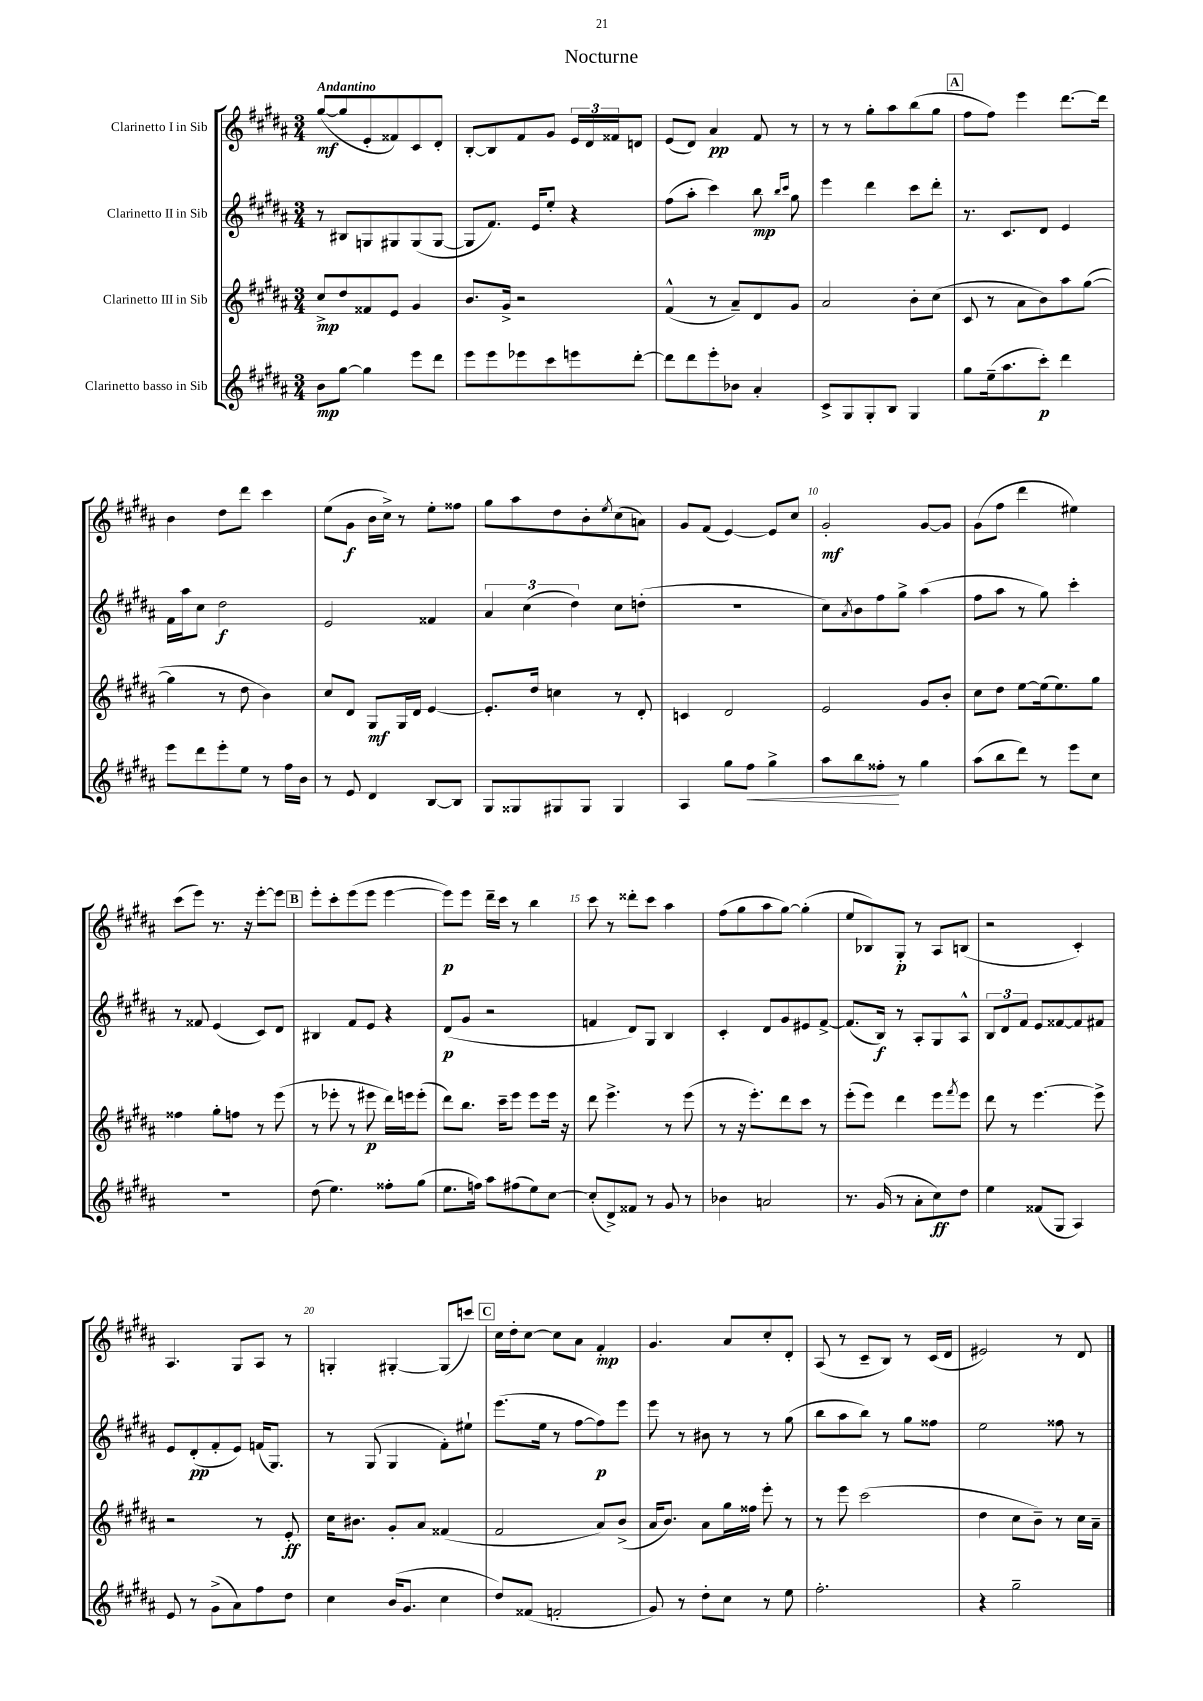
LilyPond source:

\header { title = "Nocturne" }
<<
\new StaffGroup <<
\new Staff = "s0" \with { instrumentName = "Clarinetto I in Sib" } {
    \clef treble \key b \major \numericTimeSignature \time 3/4 \tempo "Andantino"
    gis''8~\mf( gis''8 e'8-. fisis'8) cis'8 dis'8-. |
    b8~-. b8 fis'8 gis'8 \tuplet 3/2 { e'16 dis'16 fisis'16 } d'8 |
    e'8( dis'8) ais'4\pp fis'8 r8 |
    r8 r8 gis''8-. ais''8 b''8( gis''8 |
    \mark \markup { \box "A" } fis''8 fis''8) e'''4 dis'''8.~ dis'''16 |
    b'4 dis''8 dis'''8 cis'''4 |
    e''8( gis'8\f b'16 cis''16->) r8 e''8-. fisis''8 |
    gis''8 ais''8 dis''8 b'8-. \acciaccatura { e''8 } cis''8( a'8) |
    gis'8 fis'8( e'4~) e'8 cis''8 |
    gis'2-.\mf gis'8~ gis'8 |
    gis'8( fis''8 dis'''4 eis''4) |
    cis'''8( e'''8) r8. r16 e'''8~-. e'''8 |
    \mark \markup { \box "B" } e'''8-. cis'''8-. e'''8( e'''8 e'''4~ |
    e'''8\p) e'''8 dis'''16-- cis'''16 r8 b''4 |
    cis'''8 r8 disis'''8-. cis'''8 ais''4 |
    fis''8( gis''8 ais''8 gis''8~) gis''4-.( |
    e''8 bes8) gis8-.\p r8 ais8 b8( |
    r2 cis'4-.) |
    ais4. gis8 ais8 r8 |
    g4-. gis4~-. gis8( c'''8) |
    \mark \markup { \box "C" } cis''16 dis''16-. cis''8~ cis''8 ais'8 fis'4-.\mp |
    gis'4. ais'8 cis''8-. dis'8-. |
    ais8( r8 cis'8-- b8) r8 cis'16( dis'16 |
    eis'2) r8 dis'8 \bar "|." |
}
\new Staff = "s1" \with { instrumentName = "Clarinetto II in Sib" } {
    \clef treble \key b \major \numericTimeSignature \time 3/4
    r8 bis8 g8 gis8 gis8( gis8~ |
    gis8 fis'8.) e'16 e''8-. r4 |
    fis''8( ais''8-. cis'''4) b''8\mp \grace { b''16 cis'''16 } gis''8 |
    e'''4 dis'''4 cis'''8 dis'''8-. |
    \mark \markup { \box "A" } r8. cis'8. dis'8 e'4 |
    fis'16 ais''16 cis''8 dis''2\f |
    e'2 fisis'4 |
    \tuplet 3/2 { ais'4 cis''4( dis''4) } cis''8 d''8-.( |
    R2. |
    cis''8) \acciaccatura { ais'8 } b'8 fis''8 gis''8-> ais''4( |
    fis''8 ais''8 r8 gis''8) cis'''4-. |
    r8 fisis'8 e'4( cis'8) dis'8 |
    \mark \markup { \box "B" } bis4 fis'8 e'8 r4 |
    dis'8\p( gis'8 r2 |
    f'4 dis'8) gis8 b4 |
    cis'4-. dis'8 gis'8 eis'8 fis'8~-> |
    fis'8.( b16\f) r8 ais8-. gis8 ais8-^ |
    \tuplet 3/2 { b8 dis'8 fis'8 } e'8 fisis'8~ fisis'8 fis'8 |
    e'8 dis'8-.\pp( fis'8-. e'8) f'16( gis8.) |
    r8 gis8( gis4 fis'8-.) eis''8-! |
    \mark \markup { \box "C" } e'''8.( e''16 r8 fis''8~ fis''8\p) e'''8 |
    e'''8 r8 bis'8 r8 r8 gis''8( |
    b''8 ais''8 b''8) r8 gis''8 fisis''8 |
    e''2 fisis''8 r8 \bar "|." |
}
\new Staff = "s2" \with { instrumentName = "Clarinetto III in Sib" } {
    \clef treble \key b \major \numericTimeSignature \time 3/4
    cis''8->\mp dis''8 fisis'8 e'8 gis'4 |
    b'8. gis'16-> r2 |
    fis'4-^( r8 ais'8--) dis'8 gis'8 |
    ais'2 b'8-. cis''8( |
    \mark \markup { \box "A" } cis'8 r8 ais'8 b'8) ais''8 gis''8~( |
    gis''4 r8 dis''8 b'4) |
    cis''8 dis'8 gis8\mf gis16 dis'16 e'4~ |
    e'8.-. dis''16 c''4 r8 dis'8-. |
    c'4 dis'2 |
    e'2 gis'8 b'8-. |
    cis''8 dis''8 e''8~ e''16( e''8.) gis''8 |
    fisis''4 gis''8-. f''8 r8 e'''8( |
    \mark \markup { \box "B" } r8 ees'''8-. r8 eis'''8\p dis'''16) e'''16 e'''8-.( |
    dis'''8) b''8. cis'''16-- e'''8 e'''8 e'''16 r16 |
    dis'''8 e'''4.-> r8 e'''8( |
    r8 r16 e'''8.-.) dis'''8 cis'''8 r8 |
    e'''8-.( e'''8) dis'''4 e'''8 \acciaccatura { fis'''8 } e'''8 |
    dis'''8 r8 e'''4.~ e'''8-> |
    r2 r8 e'8-.\ff |
    cis''16 bis'8. gis'8-. ais'8 fisis'4( |
    \mark \markup { \box "C" } fis'2 ais'8) b'8->( |
    ais'16 b'8.) ais'8 gis''16 fisis''16 e'''8-. r8 |
    r8 e'''8 cis'''2( |
    dis''4 cis''8 b'8--) r8 cis''16 ais'16-- \bar "|." |
}
\new Staff = "s3" \with { instrumentName = "Clarinetto basso in Sib" } {
    \clef treble \key b \major \numericTimeSignature \time 3/4
    b'8\mp gis''8~ gis''4 e'''8 dis'''8 |
    e'''8 e'''8 ees'''8 cis'''8 e'''8 dis'''8~-. |
    dis'''8 dis'''8 e'''8-. bes'8 ais'4-. |
    cis'8-> gis8 gis8-. b8 gis4 |
    \mark \markup { \box "A" } gis''8 e''16--( ais''8. cis'''8-.\p) dis'''4 |
    e'''8 dis'''8 e'''8-. e''8 r8 fis''16 b'16 |
    r8 e'8 dis'4 b8~ b8 |
    gis8 gisis8 gis8 gis8 gis4 |
    ais4 gis''8 fis''8\< gis''4-> |
    ais''8 b''8 fisis''8-.\! r8 gis''4 |
    ais''8( b''8 dis'''8) r8 e'''8 cis''8 |
    R2. |
    \mark \markup { \box "B" } dis''8( e''4.) fisis''8-. gis''8( |
    e''8. f''16) ais''8 fis''8( e''8) cis''8~ |
    cis''8-.( dis'8->) fisis'8 r8 gis'8 r8 |
    bes'4 a'2 |
    r8. gis'16( r8 ais'8-. cis''8\ff) dis''8 |
    e''4 fisis'8( gis8 ais4) |
    e'8 r8 gis'8->( ais'8) fis''8 dis''8 |
    cis''4 b'16( gis'8. cis''4 |
    \mark \markup { \box "C" } dis''8) fisis'8( f'2-. |
    gis'8) r8 dis''8-. cis''8 r8 e''8 |
    fis''2.-. |
    r4 gis''2-- \bar "|." |
}
>>
>>
\layout { \context { \Score \override BarNumber.break-visibility = ##(#f #t #t) barNumberVisibility = #(every-nth-bar-number-visible 5) } }
